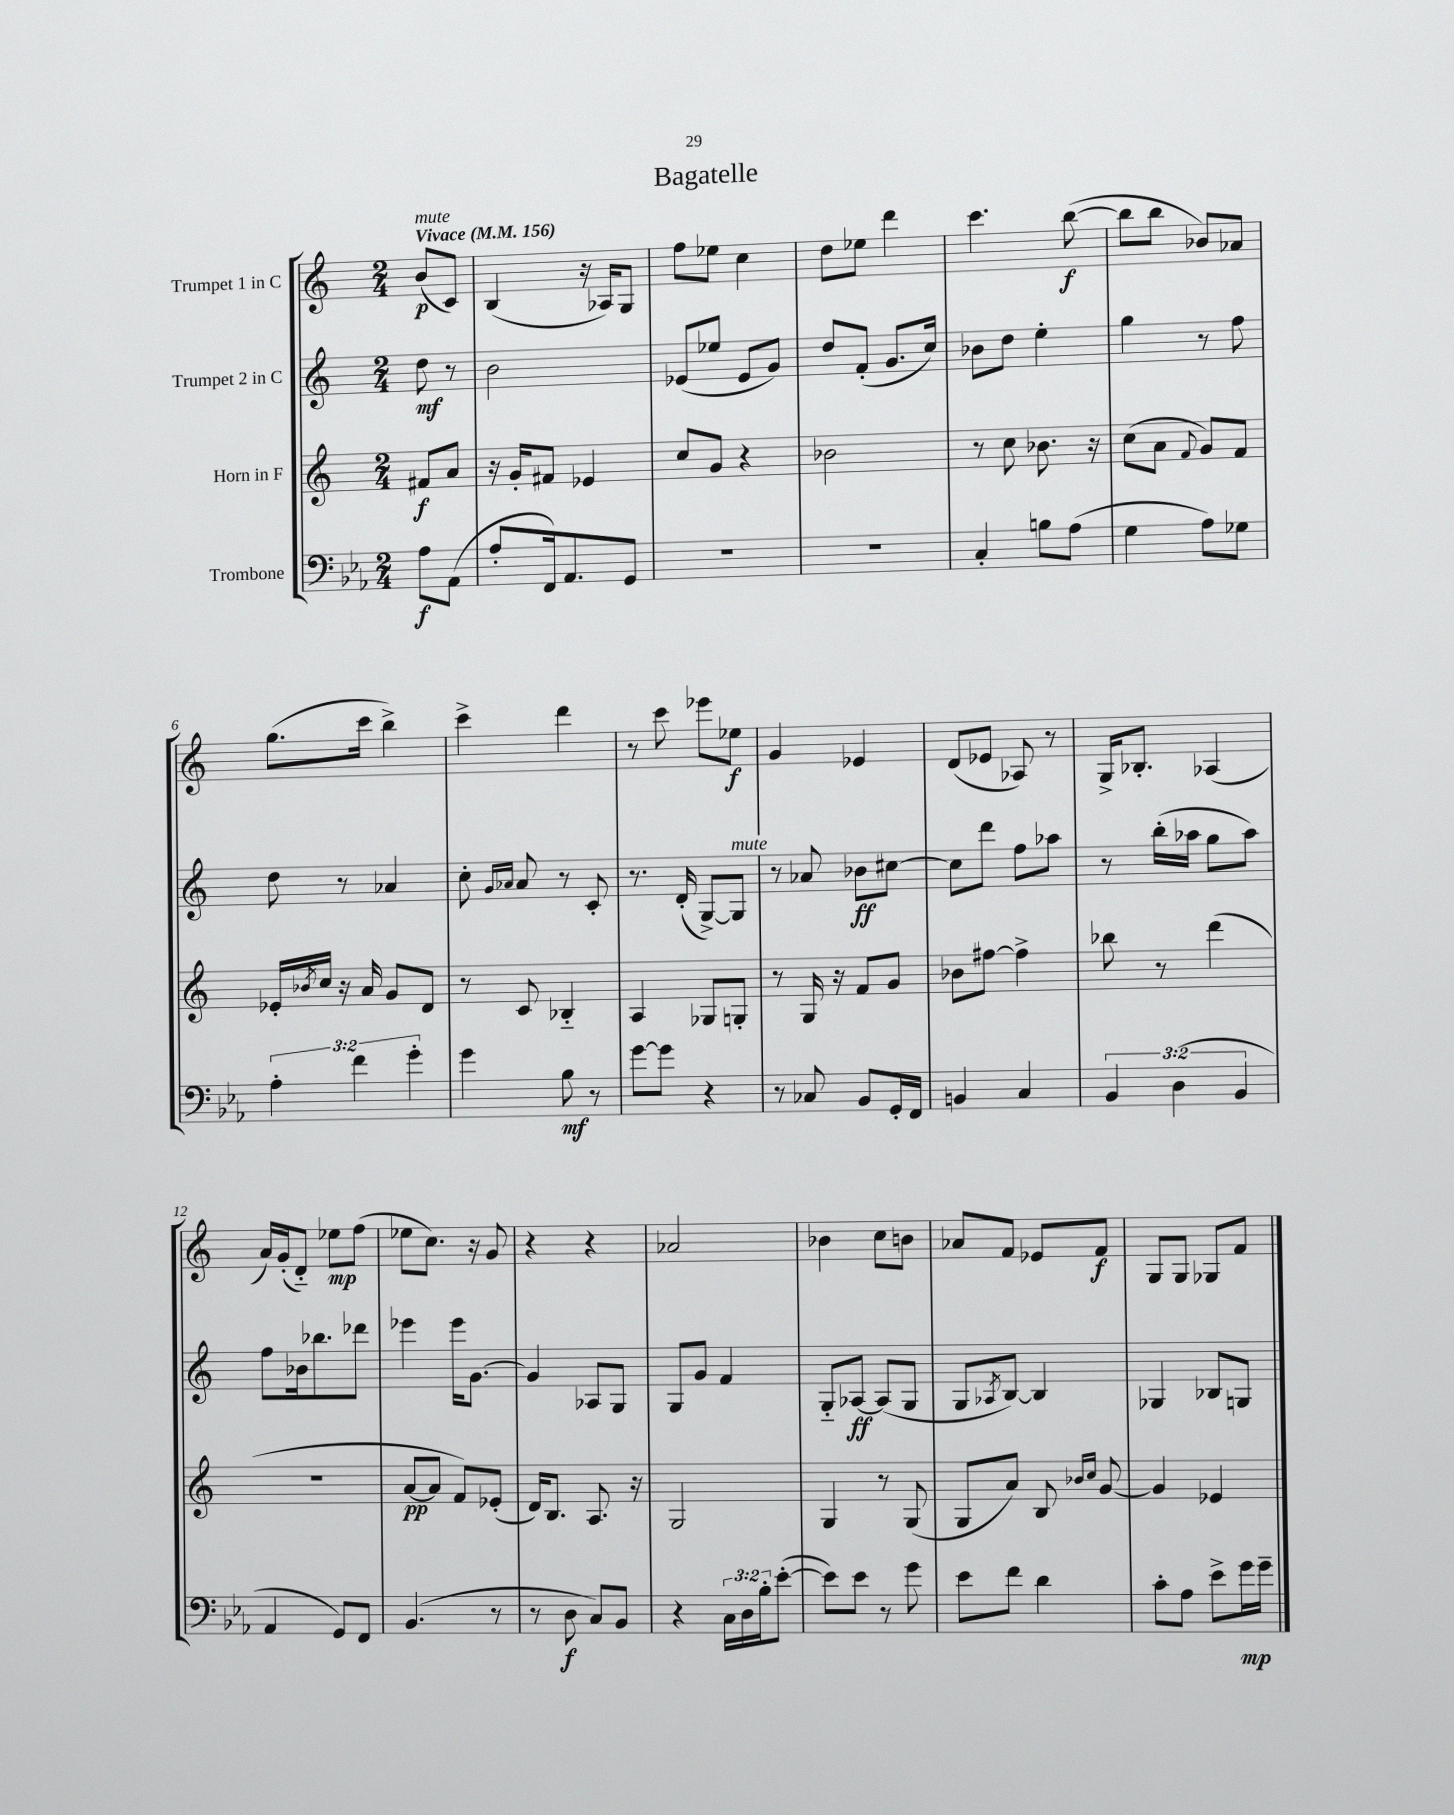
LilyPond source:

\header { title = "Bagatelle" }
<<
\new StaffGroup <<
\new Staff = "s0" \with { instrumentName = "Trumpet 1 in C" } {
    \clef treble \key c \major \numericTimeSignature \time 2/4 \partial 4 \tempo "Vivace" 4 = 156
    b'8\p^\markup { \italic "mute" }( c'8) |
    b4( r16 aes16) g8 |
    f''8 ees''8 c''4 |
    d''8 ees''8 d'''4 |
    c'''4. b''8~\f( |
    b''8 b''8 bes'8) aes'8 |
    g''8.( c'''16 b''4->) |
    c'''4-> d'''4 |
    r8 c'''8 ees'''8 ees''8\f |
    g'4 ees'4 |
    d'8( ees'8 aes8) r8 |
    g16-> bes8.-. aes4( |
    a'16) g'16-.( d'8-_) ees''8\mp f''8( |
    ees''8 c''8.) r16 g'8 |
    r4 r4 |
    aes'2 |
    bes'4 c''8 b'8 |
    aes'8 f'8 ees'8 f'8\f |
    g8 g8 ges8 f'8 \bar "|." |
}
\new Staff = "s1" \with { instrumentName = "Trumpet 2 in C" } {
    \clef treble \key c \major \numericTimeSignature \time 2/4 \partial 4
    d''8\mf r8 |
    b'2 |
    ees'8( ees''8 ees'8 g'8) |
    d''8 f'8-.( g'8. c''16) |
    bes'8 d''8 e''4-. |
    g''4 r8 f''8 |
    d''8 r8 aes'4 |
    c''8-. \grace { g'16 aes'16 } aes'8 r8 c'8-. |
    r8. d'16-.( g8~->) g8^\markup { \italic "mute" } |
    r8 aes'8 bes'8\ff cis''8~ |
    cis''8 d'''8 f''8 aes''8 |
    r8 b''16-.( aes''16 g''8 aes''8) |
    f''8 bes'16 bes''8. des'''8 |
    ees'''4 ees'''16 g'8.~ |
    g'4 aes8 g8 |
    g8 g'8 f'4 |
    g8-_ aes8~\ff aes8( g8 |
    g8 \acciaccatura { aes8 } b8~) b4 |
    ges4 bes8 g8 \bar "|." |
}
\new Staff = "s2" \with { instrumentName = "Horn in F" } {
    \clef treble \key c \major \numericTimeSignature \time 2/4 \partial 4
    fis'8\f a'8 |
    r16 g'16-. fis'8 ees'4 |
    c''8 g'8 r4 |
    bes'2 |
    r8 c''8 bes'8. r16 |
    c''8( a'8 \appoggiatura { f'8 } g'8) f'8 |
    ees'16-. \acciaccatura { bes'8 } c''16 r16 a'16 g'8 d'8 |
    r8 c'8 bes4-_ |
    a4 ges8 g8-. |
    r8 g16 r16 f'8 g'8 |
    bes'8 fis''8~ fis''4-> |
    bes''8 r8 d'''4( |
    R2 |
    a'8~\pp a'8 f'8) ees'8-.( |
    d'16) b8. a8. r16 |
    g2 |
    g4 r8 g8( |
    g8 a'8) b8 \grace { bes'16 c''16 } g'8~ |
    g'4 ees'4 \bar "|." |
}
\new Staff = "s3" \with { instrumentName = "Trombone" } {
    \clef bass \key ees \major \numericTimeSignature \time 2/4 \override Staff.TupletNumber.text = #tuplet-number::calc-fraction-text \partial 4
    aes8\f aes,8( |
    aes8-. f,16) aes,8. g,8 |
    R2 |
    R2 |
    c4-. b8 aes8( |
    g4 aes8) ges8 |
    \tuplet 3/2 { aes4-. f'4 g'4-. } |
    g'4 bes8\mf r8 |
    g'8~ g'8 r4 |
    r8 ces8 bes,8 g,16-. f,16 |
    b,4 c4 |
    \tuplet 3/2 { bes,4 d4( bes,4 } |
    aes,4 g,8) f,8 |
    bes,4.( r8 |
    r8 d8\f c8) bes,8 |
    r4 \tuplet 3/2 { c16 d16 bes16-. } ees'8~-.( |
    ees'8) ees'8 r8 g'8 |
    ees'8 f'8 d'4 |
    c'8-. aes8 ees'8-> g'16\mp g'16-- \bar "|." |
}
>>
>>
